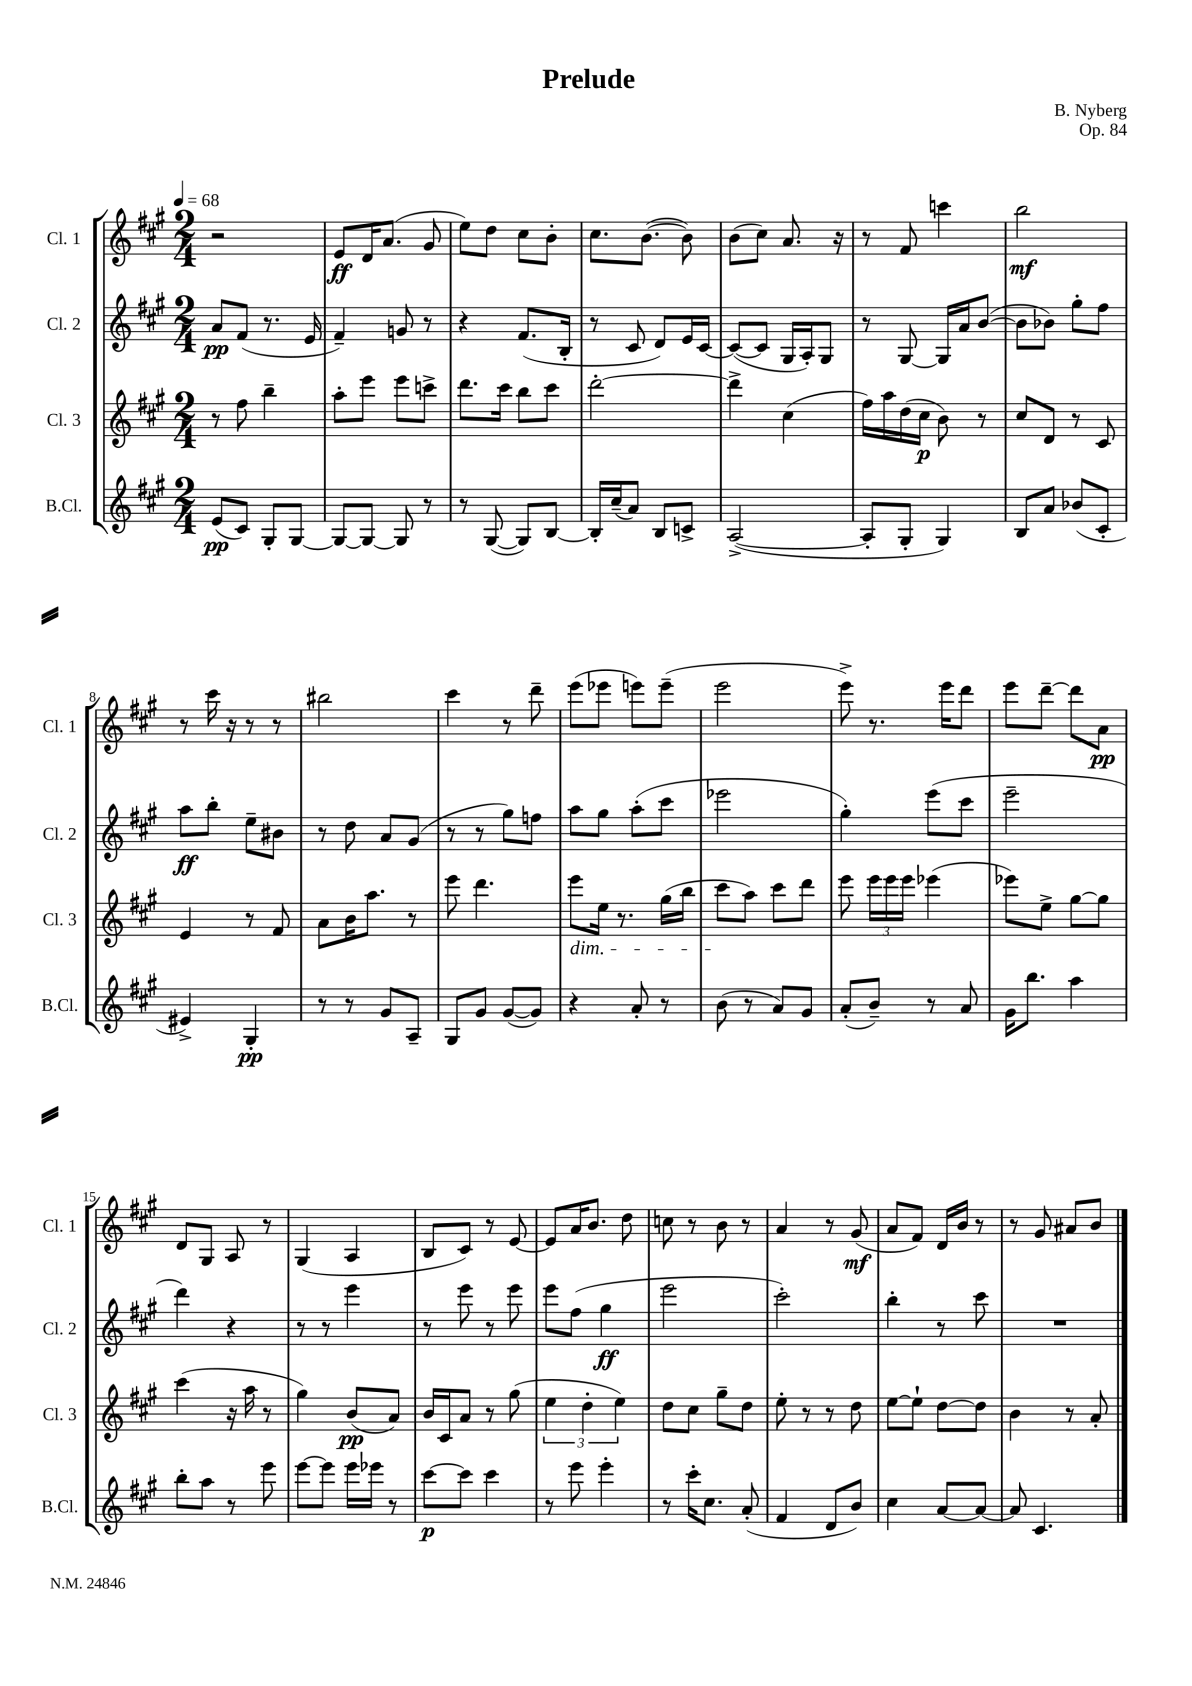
\header { title = "Prelude" composer = "B. Nyberg" opus = "Op. 84" }
<<
\new StaffGroup <<
\new Staff = "s0" \with { instrumentName = "Cl. 1" shortInstrumentName = "Cl. 1" } {
    \clef treble \key a \major \numericTimeSignature \time 2/4 \tempo 4 = 68
    \autoBeamOff r2 |
    e'8[\ff d'16 a'8.]( gis'8 |
    e''8[) d''8] cis''8[ b'8]-. |
    cis''8.[ b'8.]~( b'8) |
    b'8[( cis''8]) a'8. r16 |
    r8 fis'8 c'''4 |
    b''2\mf |
    r8 cis'''16 r16 r8 r8 |
    bis''2 |
    cis'''4 r8 d'''8-- |
    e'''8[( ees'''8] e'''8[) e'''8]--( |
    e'''2 |
    e'''8->) r8. e'''16[ d'''8] |
    e'''8[ d'''8]~-- d'''8[ a'8]\pp |
    d'8[ gis8] a8 r8 |
    gis4( a4 |
    b8[ cis'8]) r8 e'8~ |
    e'8[ a'16 b'8.] d''8 |
    c''8 r8 b'8 r8 |
    a'4 r8 gis'8\mf( |
    a'8[ fis'8]) d'16[ b'16] r8 |
    r8 gis'8 ais'8[ b'8] \bar "|." |
}
\new Staff = "s1" \with { instrumentName = "Cl. 2" shortInstrumentName = "Cl. 2" } {
    \clef treble \key a \major \numericTimeSignature \time 2/4
    \autoBeamOff a'8[\pp fis'8]( r8. e'16 |
    fis'4--) g'8 r8 |
    r4 fis'8.[( b16]-. |
    r8 cis'8 d'8[) e'16 cis'16]~ |
    cis'8[~( cis'8] gis16[ a16-.) gis8] |
    r8 gis8~ gis16[ a'16 b'8]~( |
    b'8[ bes'8]) gis''8[-. fis''8] |
    a''8[\ff b''8]-. e''8[-- bis'8] |
    r8 d''8 a'8[ gis'8]( |
    r8 r8 gis''8[) f''8] |
    a''8[ gis''8] a''8[-.( cis'''8] |
    ees'''2 |
    gis''4-.) e'''8[( cis'''8] |
    e'''2-- |
    d'''4) r4 |
    r8 r8 e'''4 |
    r8 e'''8 r8 e'''8 |
    e'''8[ fis''8]( gis''4\ff |
    e'''2 |
    cis'''2-.) |
    b''4-. r8 cis'''8 |
    R2 \bar "|." |
}
\new Staff = "s2" \with { instrumentName = "Cl. 3" shortInstrumentName = "Cl. 3" } {
    \clef treble \key a \major \numericTimeSignature \time 2/4
    \autoBeamOff r8 fis''8 b''4-- |
    a''8[-. e'''8] e'''8[ c'''8]-> |
    d'''8.[ cis'''16] b''8[ cis'''8] |
    d'''2~-. |
    d'''4-> cis''4( |
    fis''16[) a''16 d''16( cis''16]\p b'8) r8 |
    cis''8[ d'8] r8 cis'8 |
    e'4 r8 fis'8 |
    a'8[ b'16 a''8.] r8 |
    e'''8 d'''4. |
    e'''8[\dim e''16] r8. gis''16[( b''16] |
    cis'''8[\! a''8]) cis'''8[ d'''8] |
    e'''8 \tuplet 3/2 { e'''16[ e'''16 e'''16] } ees'''4( |
    ees'''8[) e''8]-> gis''8[~ gis''8] |
    cis'''4( r16 a''16 r8 |
    gis''4) b'8[\pp( a'8]) |
    b'16[ cis'16 a'8] r8 gis''8( |
    \tuplet 3/2 { e''4 d''4-. e''4) } |
    d''8[ cis''8] gis''8[-- d''8] |
    e''8-. r8 r8 d''8 |
    e''8[~ e''8]-! d''8[~ d''8] |
    b'4 r8 a'8-. \bar "|." |
}
\new Staff = "s3" \with { instrumentName = "B.Cl." shortInstrumentName = "B.Cl." } {
    \clef treble \key a \major \numericTimeSignature \time 2/4
    \autoBeamOff e'8[\pp( cis'8]) gis8[-. gis8]~ |
    gis8[~ gis8]~ gis8 r8 |
    r8 gis8~( gis8[) b8]~ |
    b16[-. cis''16--( a'8]) b8[ c'8]-> |
    a2~->( |
    a8[-. gis8]-. gis4) |
    b8[ a'8] bes'8[( cis'8]-. |
    eis'4->) gis4-.\pp |
    r8 r8 gis'8[ a8]-- |
    gis8[ gis'8] gis'8[~( gis'8]) |
    r4 a'8-. r8 |
    b'8( r8 a'8[) gis'8] |
    a'8[-.( b'8]--) r8 a'8 |
    gis'16[ b''8.] a''4 |
    b''8[-. a''8] r8 e'''8 |
    e'''8[~ e'''8] e'''16[ ees'''16] r8 |
    cis'''8[~\p cis'''8] cis'''4 |
    r8 e'''8 e'''4-. |
    r8 cis'''16[-. cis''8.] a'8-.( |
    fis'4 d'8[ b'8]) |
    cis''4 a'8[~ a'8]~ |
    a'8 cis'4. \bar "|." |
}
>>
>>
